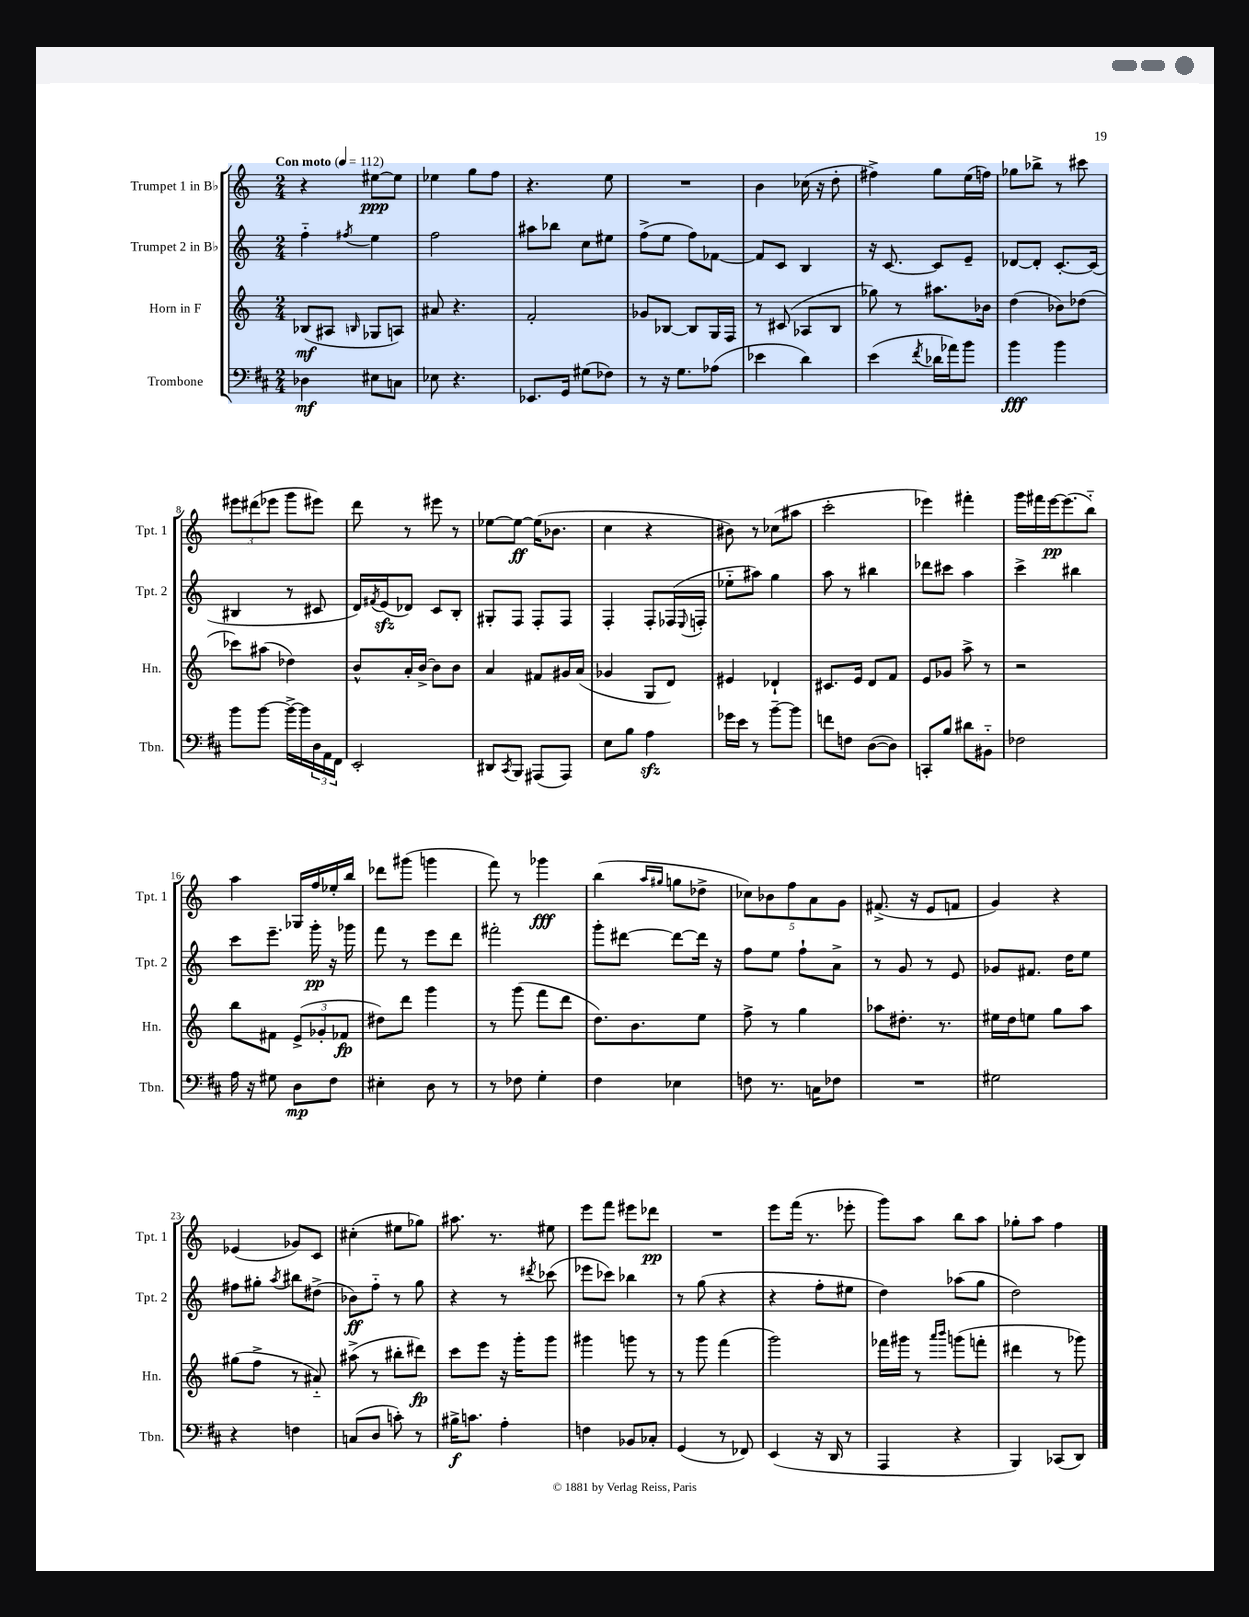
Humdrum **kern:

**kern	**kern	**kern	**kern
*staff4	*staff3	*staff2	*staff1
*clefF4	*clefG2	*clefG2	*clefG2
*k[f#c#]	*k[]	*k[]	*k[]
*M2/4	*M2/4	*M2/4	*M2/4
*MM112	*MM112	*MM112	*MM112
4D-\	(8B-/L	4ff'~\	4r
.	8A#/J	.	.
.	16qqB/	8qff#/	.
8E#\L	8G-/L	4ee\	[8ee#\L
8C\J	8A/J)	.	8ee#\]J
=	=	=	=
8E-\	8a#/	2ff\	4ee-\
4.r	4.r	.	.
.	.	.	8gg\L
.	.	.	8ff\J
=	=	=	=
8.EE-/L	2f'/	8aa#\L	4.r
.	.	8bb-\J	.
16GG/Jk	.	.	.
(8G#\L	.	8cc\L	.
8F-\J)	.	8ee#\J	8ee\
=	=	=	=
8r	8g-/L	(8ff^\L	2r
16r	[8B-/J	8ee\J	.
8.G\L	.	.	.
.	8B-/]L	8ff\L)	.
(8A-\J	16G/L	[8f-\J	.
.	16F/JJ	.	.
=	=	=	=
4e-\	8r	8f-/]L	4b\
.	(8c#/	8c/J	.
4d\)	8A-/L	4B/	(16cc-\
.	.	.	16r
.	8B/J	.	8dd'\
=	=	=	=
(4e\	8gg-\)	16r	4ff#^\)
.	.	[8.c/	.
.	8r	.	.
8qf#/	.	.	.
16d-\LL	8.aa#\L	8c/]L	8gg\L
16a-\J)	.	.	.
8b\J	.	8e~/J	(16ee\L
.	16b-\Jk	.	16ff\JJ)
=	=	=	=
4b\	(4dd\	[8d-/L	8gg-\L
.	.	8d-'/]J	8bb-^\J
4b\	8b-\L)	[8.c'/L	8r
.	(8dd-\J	.	8ccc#\
.	.	(16c/]Jk	.
=	=	=	=
8b\L	8ccc-\L)	4B#/	12eee#\L
.	.	.	(12ddd#\
[8b\J	(8aa#\J	.	.
.	.	.	12eee-\J
16b^\_LL	4dd-\)	8r	8ggg\L
16b\]	.	.	.
24D\	.	8c#/	8eee#\J)
24AA\	.	.	.
24FF#\JJ	.	.	.
=	=	=	=
2EE'/	8b^^/L	16d/LL)	8ddd\
.	.	8qf#/	.
.	.	(16e/J	.
.	16a'/L	8d-/J)	8r
.	[16b^/JJ	.	.
.	8b\]L	8c/L	8eee#\
.	8b\J	8B'/J	8r
=	=	=	=
8DD#/L	4a/	8G#'/L	[8ee-\L
8qCC#/	.	.	.
8BBB/J	.	8F/J	8ee-\_J
(8AAA#/L	8f#/L	8F'/L	(16ee-\]LK
.	.	.	8.b-\J
8AAA#/J)	16g#/L	8F/J	.
.	(16a/JJ	.	.
=	=	=	=
8E\L	4g-/	4F'/	4cc\
8B\J	.	.	.
4A\	8G/L	8F'/L	4r
.	8d/J)	(16F-/L	.
.	.	8qqE/	.
.	.	16F'/JJ	.
=	=	=	=
16g-\LL	4e#/	8ee-'~\L	8b#\)
16e\JJ	.	.	.
8r	.	8aa#\J)	8r
[8b~\L	4d-`/	4gg\	(8cc-\L
8b\]J	.	.	8aa#\J
=	=	=	=
8f\L	8.c#/L	8aa\	2ccc'\
8F\J	.	8r	.
.	16e/Jk	.	.
([8D\L	8d/L	4bb#\	.
8D\]J)	8f/J	.	.
=	=	=	=
8CC'/L	8e/L	8ddd-\L	4eee-\)
8B/J	8g-/J	8ccc#\J	.
8d#\L	8aa^\	4aa\	4fff#'\
8BB#'~\J	8r	.	.
=	=	=	=
2F-\	2r	4ccc^\	16ggg\LL
.	.	.	16fff#\
.	.	.	[16eee\J
.	.	.	(8.eee\]
.	.	4bb#\	.
.	.	.	8bb'~\J)
=	=	=	=
16A\	8bb\L	8ccc\L	4aa\
16r	.	.	.
8G#\	8f#\J	8.eee~\J	.
8D\L	(12e^/L	.	16G-/LL
.	.	16ggg'\	16ff/
.	12g-'/	.	.
8F#\J	.	16r	16ee-'/
.	12f-/J	.	.
.	.	16ggg-\	16bb/JJ
=	=	=	=
4E#'\	8dd#\L)	8fff\	8ddd-\L
.	8ddd\J	8r	(8ggg#\J
8D\	4ggg\	8eee\L	4ggg\
8r	.	8ddd\J	.
=	=	=	=
8r	8r	2fff#'\	8fff\)
8F-\	(8ggg\	.	8r
4G'\	8fff\L	.	4ggg-\
.	8ddd\J	.	.
=	=	=	=
4F#\	8.dd\L)	8ggg'\L	(4bb\
.	.	[8ddd#\J	.
.	8.b\	.	.
.	.	.	16qqaa/LL
.	.	.	16qqgg#/JJ
4E-\	.	8ddd#\_L	8gg\L
.	8ee\J	16ddd#\]Jk	8dd-^\J
.	.	16r	.
=	=	=	=
8F\	8ff^\	8ff\L	10cc-\L)
.	.	.	10b-\
8.r	8r	8ee\J	.
.	.	.	10ff\
.	4gg\	8ff`\L	.
.	.	.	10a\
16C\LK	.	.	.
8F-\J	.	8a^\J	.
.	.	.	10g\J
=	=	=	=
2r	8aa-\L	8r	(8.f#^/
.	8.dd#'\J	8g/	.
.	.	.	16r
.	.	8r	8e/L
.	8.r	.	.
.	.	8e/	8f/J
=	=	=	=
2G#\	16ee#\LL	8g-/L	4g/)
.	16dd\J	.	.
.	8ee\J	8.f#/J	.
.	8gg\L	.	4r
.	.	16dd\LK	.
.	8aa\J	8ee\J	.
=	=	=	=
4r	(8gg#\L	8ff#\L	(4e-/
.	8ff^\J	8gg#'\J	.
.	.	8qaa/	.
4F\	8r	8bb#\L	8g-/L)
.	8a#'~/)	(8dd#^\J	8c/J
=	=	=	=
(8C/L	(8aa#^\	8b-\L)	(4cc#'\
8D/J	8r	8ff'~\J	.
8c'\)	8bb#'\L	8r	8ee#\L
8r	8ddd#\J)	8gg\	8gg-\J)
=	=	=	=
16B#^\LK	8ccc\L	4r	8.aa#\
8.c\J	.	.	.
.	8eee\J	.	.
.	.	.	8.r
4A'\	16r	8r	.
.	16ggg'\LK	.	.
.	.	8qddd#/	.
.	8ggg\J	(8ccc-\	8ee#\
=	=	=	=
4F\	4ggg#\	8eee-\L	8eee\L
.	.	8ccc-\J)	8fff\J
8BB-/L	8ggg\	4bb-\	8eee#\L
8C-'/J	8r	.	8ddd-\J
=	=	=	=
(4GG/	8r	8r	2r
.	8ggg\	(8gg\	.
8r	(4fff\	4r	.
8FF-/)	.	.	.
=	=	=	=
(4EE/	2ggg\)	4r	8eee\L
.	.	.	(16fff\Jk
.	.	.	8.r
16r	.	8ff'\L	.
16DD/	.	.	.
8r	.	8ee#\J	8eee-'\
=	=	=	=
4AAA/	16fff-\LL	4dd\)	8ggg\L)
.	16ggg#\JJ	.	.
.	8r	.	8aa\J
.	16qqaaa/LL	.	.
.	16qqbbb/JJ	.	.
4r	(8ggg\L	(8aa-\L	8bb\L
.	8fff'\J	8gg\J	8aa\J
=	=	=	=
4BBB/)	4ddd#\	2dd\)	8gg-'\L
.	.	.	8aa\J
(8CC-/L	8r	.	4ff\
8DD/J)	8ggg-\)	.	.
==	==	==	==
*-	*-	*-	*-
